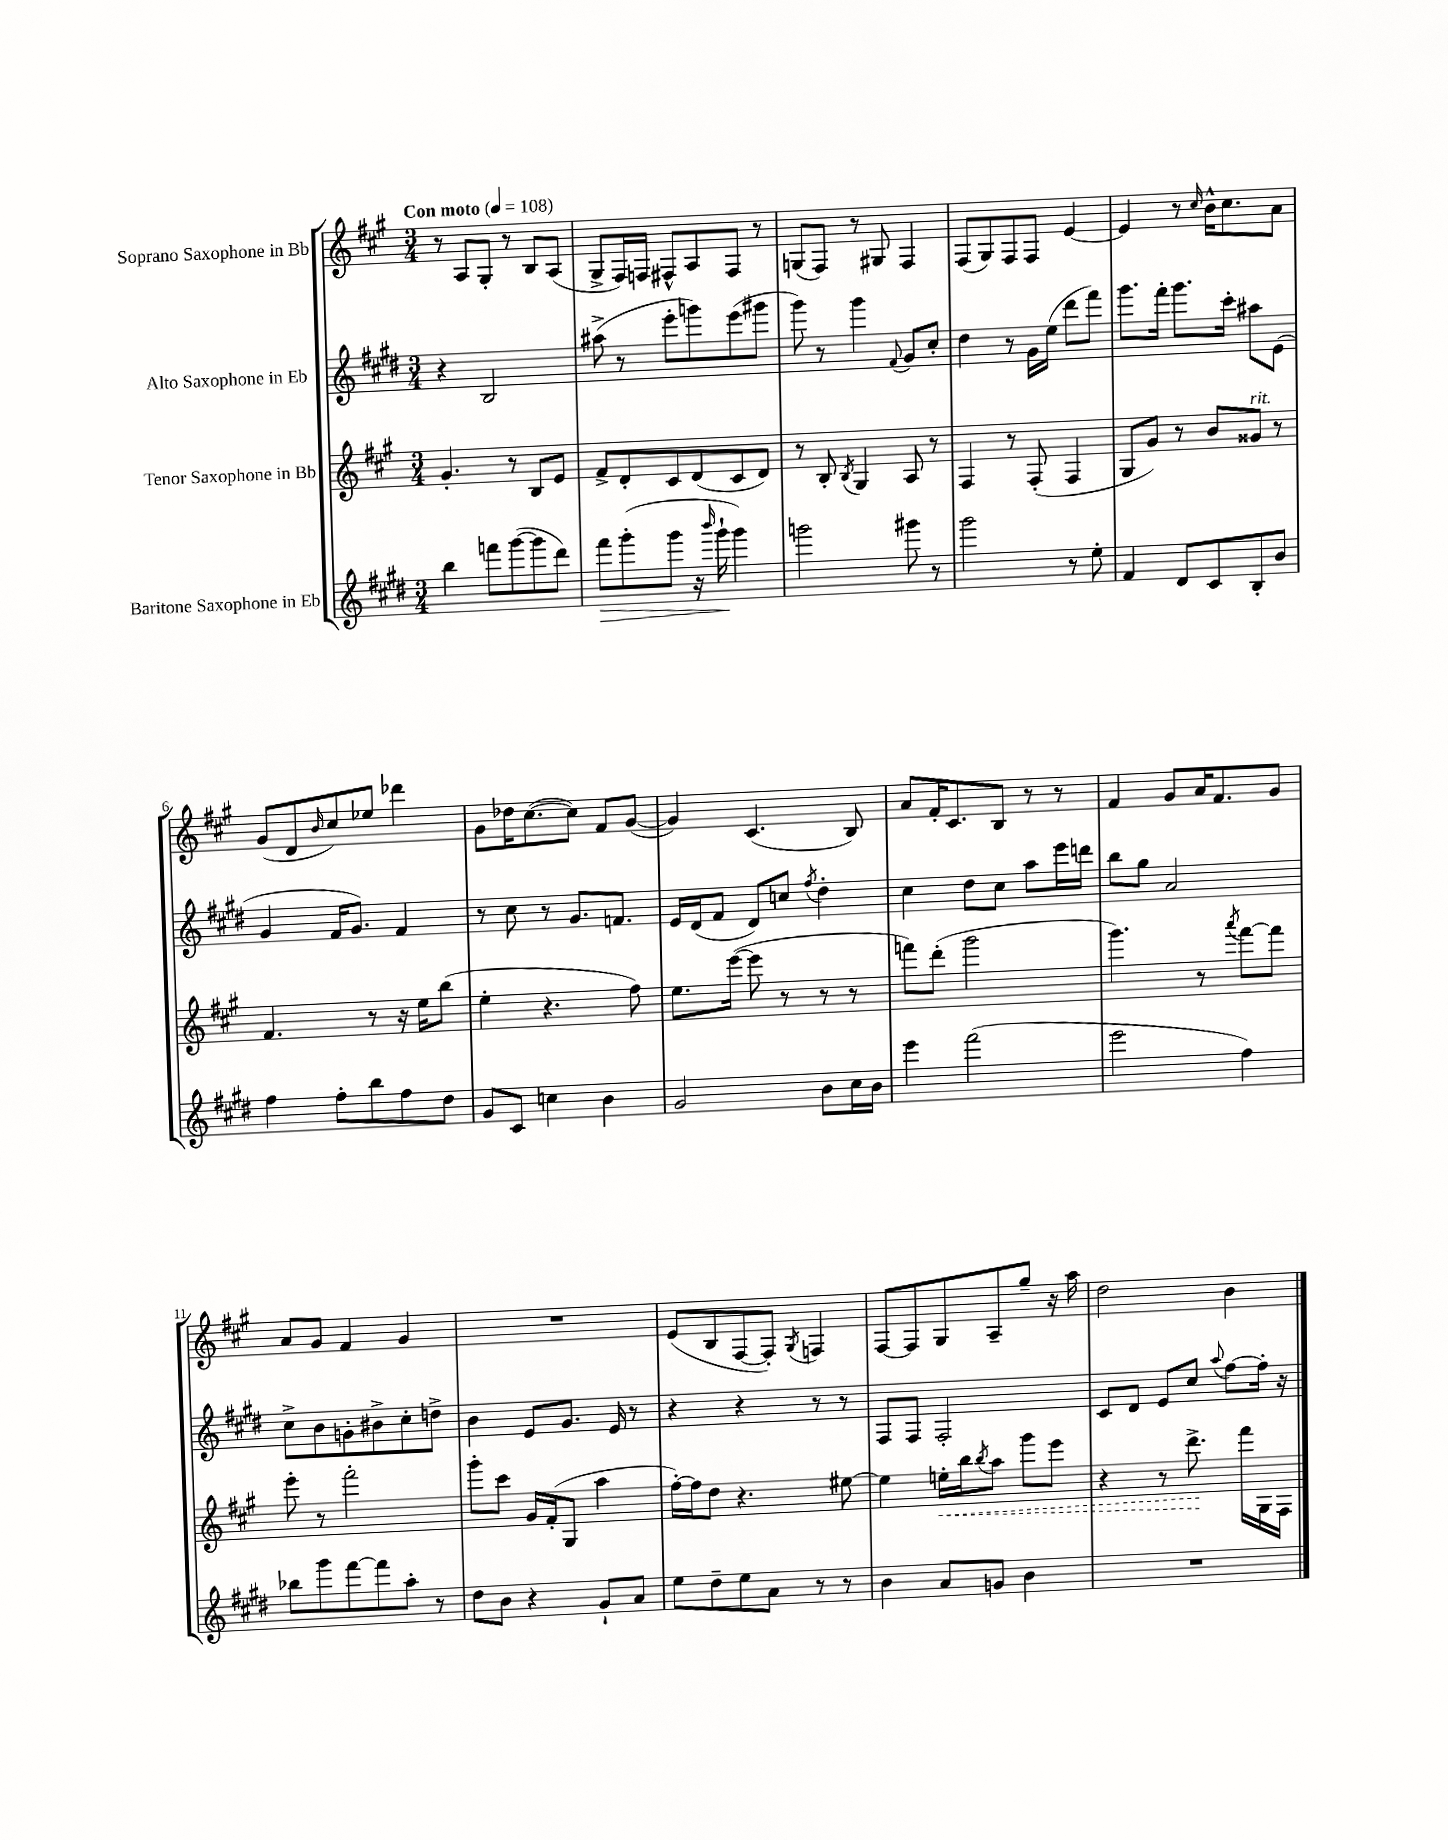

**kern	**kern	**kern	**kern
*staff4	*staff3	*staff2	*staff1
*clefG2	*clefG2	*clefG2	*clefG2
*k[f#c#g#d#]	*k[f#c#g#]	*k[f#c#g#d#]	*k[f#c#g#]
*M3/4	*M3/4	*M3/4	*M3/4
*MM108	*MM108	*MM108	*MM108
4bb	4.g#'	4r	8r
.	.	.	8A
8fff	.	2B	8G#'
([8ggg#	8r	.	8r
8ggg#]	8B	.	8B
8ddd#)	8e	.	(8A
=	=	=	=
8fff#	8f#^	(8aa#^	8G#^
(8ggg#'	8d'	8r	16F#)
.	.	.	16F
8ggg#	8c#	8eee'	8F#^^
16r	(8d	8ggg)	8A
16qqbbb	.	.	.
16ggg#`	.	.	.
4ggg#)	8c#	(8eee	8F#
.	8d)	8ggg#	8r
=	=	=	=
2ggg	8r	8ggg#)	(8G
.	8B'	8r	8F#)
.	8qB	.	.
.	4G#	4ggg#	8r
.	.	.	8G#
.	.	8qqf#	.
8ggg#	8A	8g#	4F#
8r	8r	8cc#'	.
=	=	=	=
2ggg#	4F#	4dd#	(8F#
.	.	.	8G#)
.	8r	8r	8F#
.	(8F#'	16g#	8F#
.	.	(16ee	.
8r	4F#	8ddd#	[4e
8ee'	.	8fff#)	.
=	=	=	=
4f#	8G#	8.ggg#	4e]
.	8g#)	.	.
.	.	16fff#'	.
8d#	8r	8.ggg#	8r
.	.	.	16qqcc#
8c#	8b	.	16b^^
.	.	16ccc#'	8.cc#
8B'	8g##	8aa#	.
8b	8r	(8e	8a
=	=	=	=
4ff#	4.f#	4g#	(8g#
.	.	.	8d
.	.	.	16qqb
8ff#'	.	16f#	8cc#)
.	.	8.g#)	.
8bb	8r	.	8ee-
8ff#	16r	4f#	4ddd-
.	16ee	.	.
8dd#	(8bb	.	.
=	=	=	=
8g#	4ee'	8r	8g#
8c#	.	8cc#	16dd-
.	.	.	([8.cc#
4cc	4.r	8r	.
.	.	8.g#	8cc#])
4b	.	.	8f#
.	.	8.f	.
.	8ff#)	.	([8g#
=	=	=	=
2g#	8.ee	16e	4g#])
.	.	(16d#	.
.	.	8f#	.
.	([16eee	.	.
.	8eee]	8d#)	(4.c#
.	8r	8cc	.
.	.	8qff#	.
8b	8r	4dd#'	.
16cc#	8r	.	8B)
16b	.	.	.
=	=	=	=
4eee	8fff)	4cc#	8a
.	(8ddd'	.	16f#'
.	.	.	8.c#
(2fff#	2ggg#	8dd#	.
.	.	8cc#	8B
.	.	8aa	8r
.	.	16eee	8r
.	.	16ddd	.
=	=	=	=
2eee	4.ggg#)	8bb	4f#
.	.	8gg#	.
.	.	2a	8g#
.	8r	.	16a
.	.	.	8.f#
.	8qaaa	.	.
4ff#)	[8fff#	.	.
.	8fff#]	.	8g#
=	=	=	=
8bb-	8eee'	8cc#^	8a
8ggg#	8r	8b	8g#
[8fff#	2fff#'	8g'	4f#
8fff#]	.	8b#^	.
8aa'	.	8cc#'	4g#
8r	.	8dd^	.
=	=	=	=
8dd#	8ggg#'	4b	2.r
8b	8ccc#	.	.
4r	16g#	8e	.
.	(16f#'	.	.
.	8G#	8.g#	.
8g#`	4aa	.	.
.	.	16e	.
8a	.	8r	.
=	=	=	=
8ee	[16ff#')	4r	(8e
.	16ff#]	.	.
8dd#~	8dd	.	8B
8ee	4.r	4r	[8F#
8a	.	.	8F#'])
.	.	.	8qG#
8r	.	8r	4F
8r	[8ee#	8r	.
=	=	=	=
4b	4ee#]	8F#	[8F#
.	.	8F#	8F#]
8a	16ee'	2F#'	8G#
.	16bb	.	.
.	8qbb	.	.
8g	8aa	.	8A~
4b	8ggg#	.	8gg#~
.	8eee	.	16r
.	.	.	16aa
=	=	=	=
2.r	4r	8c#	2dd
.	.	8d#	.
.	8r	8e	.
.	8.ddd^	8cc#	.
.	.	8qqaa	.
.	.	[8ff#	4b
.	16fff#	.	.
.	16G#	16ff#']	.
.	16F#	16r	.
==	==	==	==
*-	*-	*-	*-
